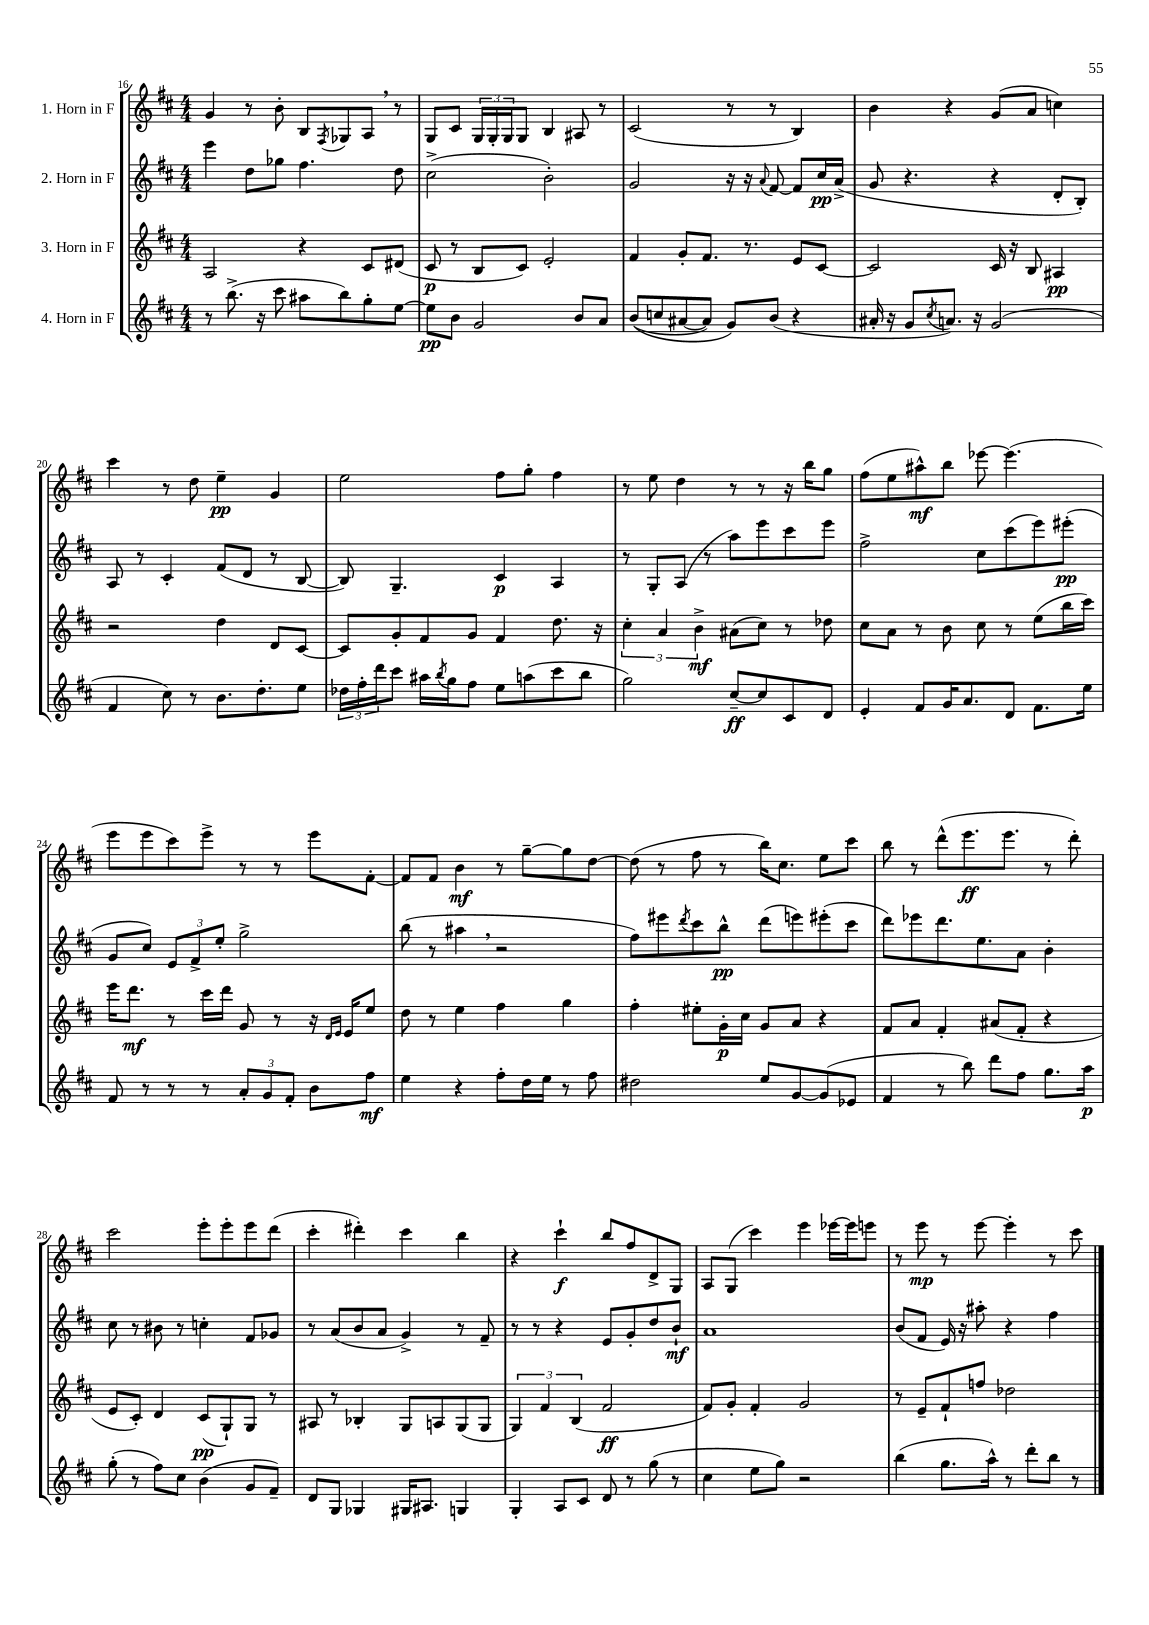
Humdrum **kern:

**kern	**kern	**kern	**kern
*staff4	*staff3	*staff2	*staff1
*clefG2	*clefG2	*clefG2	*clefG2
*k[f#c#]	*k[f#c#]	*k[f#c#]	*k[f#c#]
*M4/4	*M4/4	*M4/4	*M4/4
8r	2A	4eee	4g
(8.bb^	.	.	.
.	.	8dd	8r
16r	.	.	.
8ccc#	.	8gg-	8b'
8aa#	4r	4.ff#	8B
.	.	.	8qF#
8bb)	.	.	8G-
8gg'	8c#	.	8A
[8ee	(8d#	8dd	8r
=	=	=	=
8ee]	8c#	(2cc#^	8G
8b	8r	.	8c#
2g	8B	.	24G
.	.	.	24G'
.	.	.	24G
.	8c#)	.	8G
.	2e'	2b')	4B
8b	.	.	8A#
8a	.	.	8r
=	=	=	=
&((8b	4f#	2g	(2c#
8cc	.	.	.
[8a#	8g'	.	.
8a#])	8.f#	.	.
8g&)	.	16r	8r
.	8.r	16r	.
.	.	8qqa	.
(8b	.	[8f#	8r
4r	8e	8f#]	4B)
.	[8c#	16cc#	.
.	.	(16a^	.
=	=	=	=
16a#'	2c#]	8g	4b
16r	.	.	.
8g	.	4.r	.
8qcc#	.	.	.
8.a)	.	.	4r
16r	.	.	.
(2g	16c#	4r	(8g
.	16r	.	.
.	8B	.	8a
.	4A#	8d'	4cc)
.	.	8B')	.
=	=	=	=
4f#	2r	8A	4ccc#
.	.	8r	.
8cc#)	.	4c#'	8r
8r	.	.	8dd
8.b	4dd	(8f#	4ee~
.	.	8d	.
8.dd'	.	.	.
.	8d	8r	4g
8ee	[8c#	[8B	.
=	=	=	=
24dd-	8c#]	8B])	2ee
24ff#'	.	.	.
24ddd	.	.	.
8ccc#	8g'	4.G~	.
16aa#	8f#	.	.
8qbb	.	.	.
16gg	.	.	.
8ff#	8g	.	.
8ee	4f#	4c#	8ff#
(8aa	.	.	8gg'
8ccc#	8.dd	4A	4ff#
8bb	.	.	.
.	16r	.	.
=	=	=	=
2gg)	6cc#'	8r	8r
.	.	8G'	8ee
.	6a	.	.
.	.	(8A	4dd
.	6b^	.	.
.	.	8r	.
[8cc#~	(8a#	8aa)	8r
8cc#]	8cc#)	8eee	8r
8c#	8r	8ccc#	16r
.	.	.	16bb
8d	8dd-	8eee	8gg
=	=	=	=
4e'	8cc#	2ff#^	(8ff#
.	8a	.	8ee
8f#	8r	.	8aa#^^)
16g	8b	.	8bb
8.a	.	.	.
.	8cc#	8cc#	[8eee-
8d	8r	(8ccc#	(4.eee-]
8.f#	(8ee	8eee)	.
.	16bb	(8eee#'	.
16ee	16ccc#)	.	.
=	=	=	=
8f#	16eee	8g	8eee
.	8.ddd	.	.
8r	.	8cc#)	8eee
8r	8r	12e	8ccc#)
.	.	12f#^	.
8r	16ccc#	.	8eee^
.	.	12ee'	.
.	16ddd	.	.
12a'	8g	2gg^	8r
12g	.	.	.
.	8r	.	8r
12f#'	.	.	.
8b	16r	.	8eee
.	16qqd	.	.
.	16qqe	.	.
.	16e	.	.
8ff#	8ee	.	[8f#'
=	=	=	=
4ee	8dd	(8bb	8f#]
.	8r	8r	8f#
4r	4ee	4aa#	4b
8ff#'	4ff#	2r	8r
16dd	.	.	[8gg~
16ee	.	.	.
8r	4gg	.	8gg]
8ff#	.	.	[8dd
=	=	=	=
2dd#	4ff#'	8ff#)	(8dd]
.	.	8eee#	8r
.	.	8qddd	.
.	8ee#'	8ccc#	8ff#
.	16g'	8bb^^	8r
.	16cc#	.	.
8ee	8g	(8ddd	16bb)
.	.	.	8.cc#
[8g	8a	8eee)	.
(8g]	4r	(8eee#'	8ee
8e-	.	8ccc#	8ccc#
=	=	=	=
4f#	8f#	8ddd)	8bb
.	8a	8eee-	8r
8r	4f#'	8.ddd	(8ddd^^
8bb)	.	.	8.eee
.	.	8.ee	.
8ddd	(8a#	.	.
.	.	.	8.eee
8ff#	8f#'	8a	.
8.gg	4r	4b'	8r
.	.	.	8ddd')
16aa	.	.	.
=	=	=	=
(8gg'	8e	8cc#	2ccc#
8r	8c#')	8r	.
8ff#)	4d	8b#	.
8cc#	.	8r	.
(4b	(8c#	4cc'	8eee'
.	8G`)	.	8eee'
8g	8G	8f#	8eee
8f#~)	8r	8g-	(8ddd
=	=	=	=
8d	8A#	8r	4ccc#'
8G	8r	(8a	.
4G-	4B-'	8b	4ddd#')
.	.	8a	.
16G#	8G	4g^)	4ccc#
8.A#	.	.	.
.	8A	.	.
4G	(8G	8r	4bb
.	8G	8f#~	.
=	=	=	=
4G'	6G)	8r	4r
.	.	8r	.
.	6f#	.	.
8A	.	4r	4ccc#`
.	(6B	.	.
8c#	.	.	.
8d	2f#	8e	8bb
8r	.	8g'	8ff#
(8gg	.	8dd	8d^
8r	.	8b`	8G
=	=	=	=
4cc#	8f#)	1a	8A
.	8g'	.	(8G
8ee	4f#'	.	4ccc#)
8gg)	.	.	.
2r	2g	.	4eee
.	.	.	[16eee-
.	.	.	16eee-]
.	.	.	8eee
=	=	=	=
(4bb	8r	(8b	8r
.	8e~	8f#	8eee
8.gg	8f#`	16e)	8r
.	.	16r	.
.	8ff	8aa#'	[8eee
16aa^^)	.	.	.
8r	2dd-	4r	4eee']
8ddd'	.	.	.
8bb	.	4ff#	8r
8r	.	.	8ccc#
==	==	==	==
*-	*-	*-	*-
